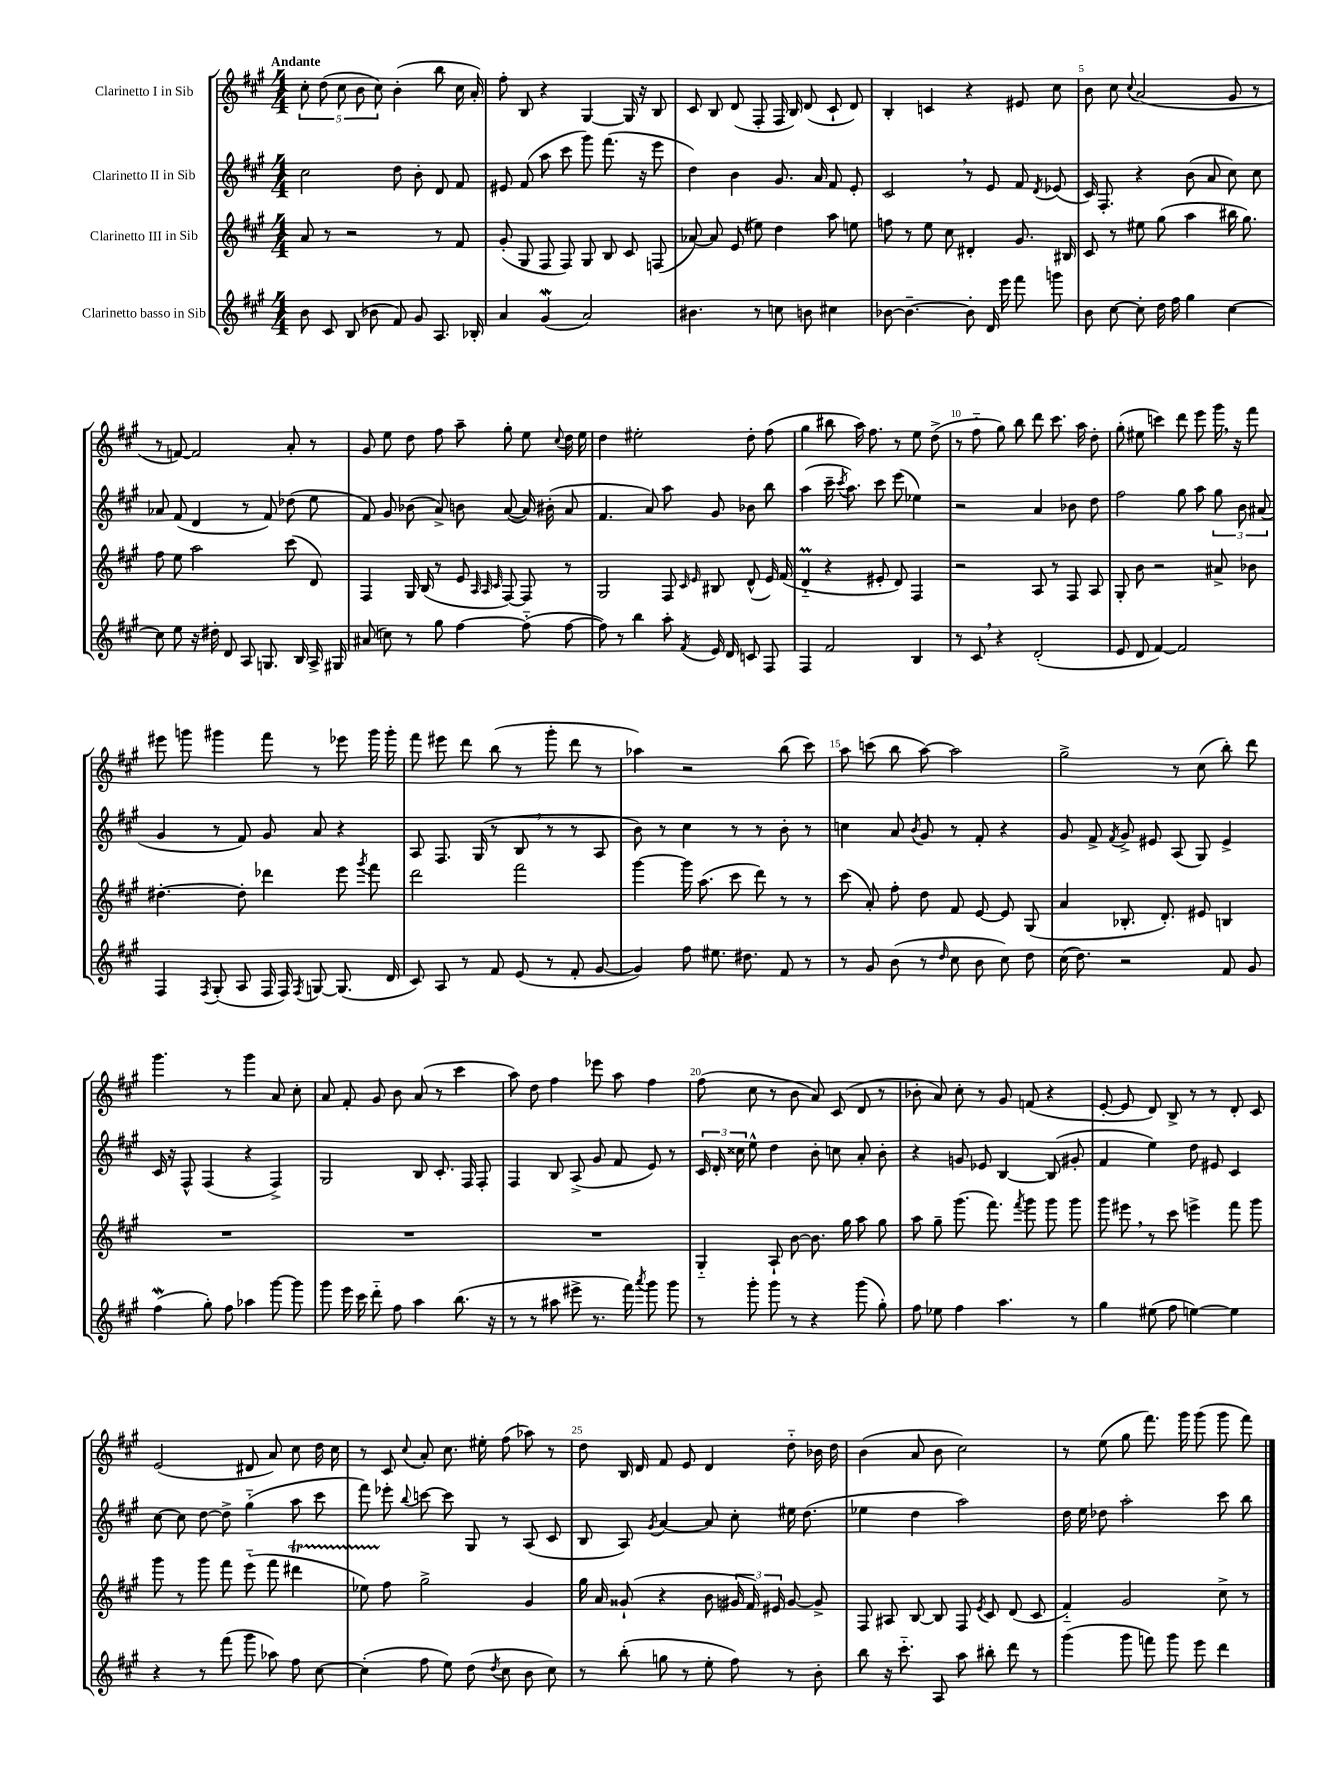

**kern	**kern	**kern	**kern
*part4	*part3	*part2	*part1
*staff4	*staff3	*staff2	*staff1
*I"Clarinetto basso in Sib	*I"Clarinetto III in Sib	*I"Clarinetto II in Sib	*I"Clarinetto I in Sib
*clefG2	*clefG2	*clefG2	*clefG2
*k[f#c#g#]	*k[f#c#g#]	*k[f#c#g#]	*k[f#c#g#]
*M4/4	*M4/4	*M4/4	*M4/4
=1	=1	=1	=1
!	!	!	!LO:TX:a:B:t=Andante
8b\	8a/	2cc#\	10cc#'\
.	.	.	(10dd\
8c#/	8r	.	.
.	.	.	10cc#\
(8B/	2r	.	.
.	.	.	10b\
8b-X\	.	.	.
.	.	.	10cc#\)
8f#/)	.	8dd\	(4b'\
8g#/	.	8b'\	.
8.A/	8r	8d/	8bb\
.	8f#/	8f#/	16cc#\
16B-X'/	.	.	16a'/)
=2	=2	=2	=2
4a/	(8g#'/	8e#X/	8ff#'\
.	8G#/	(8f#/	8B/
(4g#W/	8F#/	8aa\	4r
.	8F#/)	8ccc#\	.
2a/)	8G#/	8ggg#\)	[4G#/
.	8B/	(8.fff#\	.
.	8c#/	.	16G#/]
.	.	16r	16r
.	(8Fn/	8eee\	8B/
=3	=3	=3	=3
4.b#X\	[8a-X/)	4dd\)	8c#/
.	8a-/]	.	8B/
.	(8e/	4b\	(8d/
8r	8ee#X\)	.	8F#'/
8ccn\	4dd\	8.g#/	16F#/
.	.	.	16B/)
8bn\	.	.	(8d/
.	.	16a/	.
4cc#X\	8aa\	8f#/	8c#`/
.	8een\	8e'/	8d/)
=4	=4	=4	=4
[8b-X\	8ffn\	2c#,/	4B'/
4.b-~\_	8r	.	.
.	8ee\	.	4cn/
.	8cc#\	.	.
8b-'\]	4d#X'/	8r	4r
16d/	.	8e/	.
16eee\	.	.	.
8fff#\	8.g#/	8f#/	8e#X/
.	.	8qd/	.
8gggn\	.	(8e-X/	8cc#\
.	16B#X/	.	.
=5	=5	=5	=5
8b\	8c#/	16c#/)	8b\
.	.	8.F#'/	.
[8cc#\	8r	.	8cc#\
.	.	.	8qqcc#/
8cc#'\]	8ee#X\	4r	(2a/
16dd\	(8gg#\	.	.
16ff#\	.	.	.
4gg#\	4aa\	(8b\	.
.	.	8a/	.
[4cc#\	16bb#X\	8cc#\)	8g#/
.	8.gg#\)	.	.
.	.	8cc#\	8r
!!LO:LB:g=z
=6	=6	=6	=6
8cc#\]	8ff#\	8a-X/	8r
8ee\	8ee\	(8f#/	[8fn/)
16r	2aa\	4d/	2f/]
16dd#X'\	.	.	.
8d/	.	.	.
8A/	.	8r	.
8.Gn/	.	8f#/)	.
.	(8ccc#\	(8dd-X\	8a'/
16B/	.	.	.
16A^/	8d/)	8ee\	8r
16G#X/	.	.	.
=7	=7	=7	=7
(8a#X/	4F#/	8f#/)	8g#/
8ccn\)	.	8g#/	8ee\
8r	16G#/	(8b-X\	8dd\
.	(16B/	.	.
8gg#\	8r	8a^/)	8ff#\
[4ff#\	8e/	8bn\	8aa~\
.	32qqA/	.	.
.	32qqA/	.	.
.	32qqc#/	.	.
.	[8F#/)	([8a/	8gg#'\
(8ff#\]	8F#/]	16a/])	8ee\
.	.	(16b#X'\	.
.	.	.	8qqcc#/
[8ff#\	8r	8a/	16dd\
.	.	.	16ee\
=8	=8	=8	=8
8ff#\])	2G#/	4.f#/	4dd\
8r	.	.	.
4bb\	.	.	2ee#X'\
.	.	8a/)	.
8aa'\	8F#/	8aa\	.
.	16qqc#/	.	.
8qf#/	16qqe/	.	.
16e/	8B#X/	8g#/	.
16d/	.	.	.
8cn/	(8d^^/	8b-X\	8dd'\
8F#/	16e/)	8bb\	(8ff#\
.	(16f#/	.	.
=9	=9	=9	=9
4F#/	4dM/	(4aa\	4gg#\
2f#/	4r	16ccc#~\	8bb#X\
.	.	8qccc#/	.
.	.	8.aa\)	.
.	.	.	16aa\)
.	.	.	8.ff#\
.	8e#X'/	8ccc#\	.
.	8d/)	(8eee\	8r
4B/	4F#/	4ee-X\)	8ee\
.	.	.	(8dd^\
=10	=10	=10	=10
8r	2r	2r	8r
8c#,/	.	.	8ff#\
4r	.	.	8gg#\)
.	.	.	8bb\
(2d'/	8A/	4a/	8ddd\
.	8r	.	8.ccc#\
.	8F#/	8b-X\	.
.	.	.	16aa\
.	8A/	8dd\	8dd'\
=11	=11	=11	=11
8e/	8G#'/	2ff#\	(8gg#'\
8d/	8b\	.	8ee#X\
[4f#/)	2r	.	4cccn\)
2f#/]	.	8gg#\	8ddd\
.	.	8aa\	8eee\
.	8a#X^/	12gg#\	16ggg#,\
.	.	.	16r
.	.	12b\	.
.	8b-X\	.	8fff#\
.	.	(12a#X/	.
!!LO:LB:g=z
=12	=12	=12	=12
4F#/	[4.dd#X'\	4g#/	8eee#X\
.	.	.	8gggn\
8qF#/	.	.	.
(8G#'/	.	8r	4ggg#X\
8A/	8dd#'\]	8f#/)	.
16F#/	4ddd-X\	8g#/	8fff#\
16F#/)	.	.	.
8qF#/	.	.	.
[8Gn/	.	8a/	8r
(8.G/]	8eee\	4r	8eee-X\
.	8qggg#/	.	.
.	8fff#\	.	16ggg#\
16d/	.	.	16ggg#'\
=13	=13	=13	=13
8c#/)	2ddd\	8A/	8fff#\
8A/	.	8.F#/	8eee#X\
8r	.	.	8ddd\
.	.	(16G#/	.
8f#/	.	8r	(8bb\
(8e/	2fff#\	8B,/	8r
8r	.	8r	8ggg#'\
8f#'/	.	8r	8ddd\
[8g#/	.	8A/	8r
=14	=14	=14	=14
4g#/])	[4ggg#\	8b\)	4aa-X\)
.	.	8r	.
8ff#\	16ggg#\]	4cc#\	2r
.	(8.aa\	.	.
8.ee#X\	.	.	.
.	8ccc#\	8r	.
8.dd#X\	.	.	.
.	8ddd\)	8r	.
8f#/	8r	8b'\	(8bb\
8r	8r	8r	8ccc#\)
=15	=15	=15	=15
8r	(8ccc#\	4ccn\	8aa\
8g#/	8a'/)	.	(8cccn\
(8b\	8ff#'\	8a/	8bb\
.	.	8qb/	.
8r	8dd\	8g#/	[8aa\)
16qqdd/	.	.	.
8cc#\	8f#/	8r	2aa\]
8b\	[8e/	8f#'/	.
8cc#\)	8e/]	4r	.
8dd\	(8G#/	.	.
=16	=16	=16	=16
(16cc#\	4a/	8g#/	2gg#^\
8.dd\)	.	.	.
.	.	8f#^/	.
.	.	8qf#/	.
2r	8.B-X'/	8g#^/	.
.	.	8e#X/	.
.	8.d'/)	.	.
.	.	(8A/	8r
.	8e#X/	8G#/)	(8cc#\
8f#/	4Bn/	4e#^/	8bb'\)
8g#/	.	.	8ddd\
!!LO:LB:g=z
=17	=17	=17	=17
(4ff#W\	1r	16c#/	4.ggg#\
.	.	16r	.
.	.	8F#^^/	.
8gg#'\)	.	(4F#/	.
8ff#\	.	.	8r
4aa-X\	.	4r	4ggg#\
[8ggg#\	.	4F#^/)	8a/
8ggg#\]	.	.	8cc#'\
=18	=18	=18	=18
8ggg#\	1r	2G#/	8a/
16eee\	.	.	8f#'/
16ccc#\	.	.	.
8ddd\	.	.	8g#/
8ff#\	.	.	8b\
4aa\	.	8B/	(8a/
.	.	8.c#'/	8r
(8.bb\	.	.	4ccc#\
.	.	16F#/	.
.	.	8F#'/	.
16r	.	.	.
=19	=19	=19	=19
8r	1r	4F#/	8aa\)
8r	.	.	8dd\
8aa#X\	.	8B/	4ff#\
8eee#X^\	.	(8A^/	.
8.r	.	8g#/	8eee-X\
.	.	8f#/	8aa\
16fff#\)	.	.	.
8qaaa/	.	.	.
8ggg#\	.	8e/)	4ff#\
8ggg#\	.	8r	.
=20	=20	=20	=20
8r	4G#/	24c#/	(8ff#\
.	.	24d'/	.
.	.	24cc##X\	.
8ggg#'\	.	8ee^^\	8cc#\
8ggg#\	8A`/	4dd\	8r
8r	[8b\	.	8b\
4r	8.b\]	8b'\	8a/)
.	.	8ccn\	(8c#/
.	16gg#\	.	.
(8ggg#\	8aa\	8a'/	8d/
8gg#'\)	8gg#\	8b'\	8r
=21	=21	=21	=21
8ff#\	8aa\	4r	8b-X'\
8ee-X\	8gg#~\	.	8a/)
4ff#\	(8.ggg#\	8gn/	8cc#'\
.	.	8e-X/	8r
.	8.fff#\)	.	.
4.aa\	.	[4B/	8g#/
.	8qfff#/	.	.
.	8ggg#\	.	(8fn/
.	8ggg#\	(8B/]	4r
8r	8ggg#\	8g#X'/	.
=22	=22	=22	=22
4gg#\	8ggg#\	4f#/	[8e'/
.	8eee#X,\	.	8e/]
(8ee#X\	8r	4ee\)	8d/)
8ff#\	8ccc#\	.	8B^/
[4een\)	4eeen^\	8dd\	8r
.	.	8e#X/	8r
4ee\]	8fff#\	4c#/	8d'/
.	8ggg#\	.	8c#/
!!LO:LB:g=z
=23	=23	=23	=23
4r	8ggg#\	[8cc#\	(2e/
.	8r	8cc#\]	.
8r	8ggg#\	[8dd\	.
(8fff#\	8fff#\	8dd^\]	.
8ggg#\	(8eee\	(4gg#\	8d#X/
8aa-X\)	8fff#\	.	8a/)
8ff#\	4ddd#Xt\	8aa\	8cc#\
[8cc#\	.	8ccc#\	16dd\
.	.	.	16cc#\
=24	=24	=24	=24
(4cc#'\]	8ee-XTTT\)	8fff#\)	8r
.	8ff#\	8eee-X'\	8c#/
.	.	8qqbb/	8qqcc#/
8ff#\	2gg#^\	[8cccn\	8a'/
8ee\)	.	8ccc\]	8.cc#\
(8dd\	.	8G#/	.
.	.	.	16ee#X'\
8qdd/	.	.	.
8cc#\	.	8r	(8ff#\
8b\	4g#/	(8A/	8aa-X\)
8cc#\)	.	8c#/	8r
=25	=25	=25	=25
8r	16gg#\	8B/	8dd\
.	16a/	.	.
(8bb'\	(8g##X`/	8A/)	16B/
.	.	.	16d/
.	.	8qg#/	.
8ggn\	4r	[4a/	8f#/
8r	.	.	8e/
8ee'\	8b\	8a/]	4d/
8ff#\)	24g#X/	8cc#'\	.
.	24f#/)	.	.
.	24e#X/	.	.
8r	[8g#/	16ee#X\	8dd\
.	.	(8.dd\	.
8b'\	8g#^/]	.	16b-X\
.	.	.	16dd\
=26	=26	=26	=26
8bb\	8F#/	4ee-X\	(4b\
16r	8A#X/	.	.
8.ccc#\	.	.	.
.	[8B/	4dd\	8a/
8A/	8B/]	.	8b\
8aa\	8F#/	2aa\)	2cc#\)
.	8qe/	.	.
8bb#X'\	8c#/	.	.
8ddd\	(8d/	.	.
8r	8c#/	.	.
=27	=27	=27	=27
(4ggg#\	4f#/)	16dd\	8r
.	.	16ee\	.
.	.	8dd-X\	(8ee\
8ggg#\	2g#/	2aa'\	8gg#\
8fffn\)	.	.	8.fff#\)
8ggg#\	.	.	.
.	.	.	16ggg#\
8eee\	.	.	(8ggg#\
4ddd\	8cc#^\	8ccc#\	8ggg#\
.	8r	8bb\	8fff#\)
==	==	==	==
*-	*-	*-	*-
